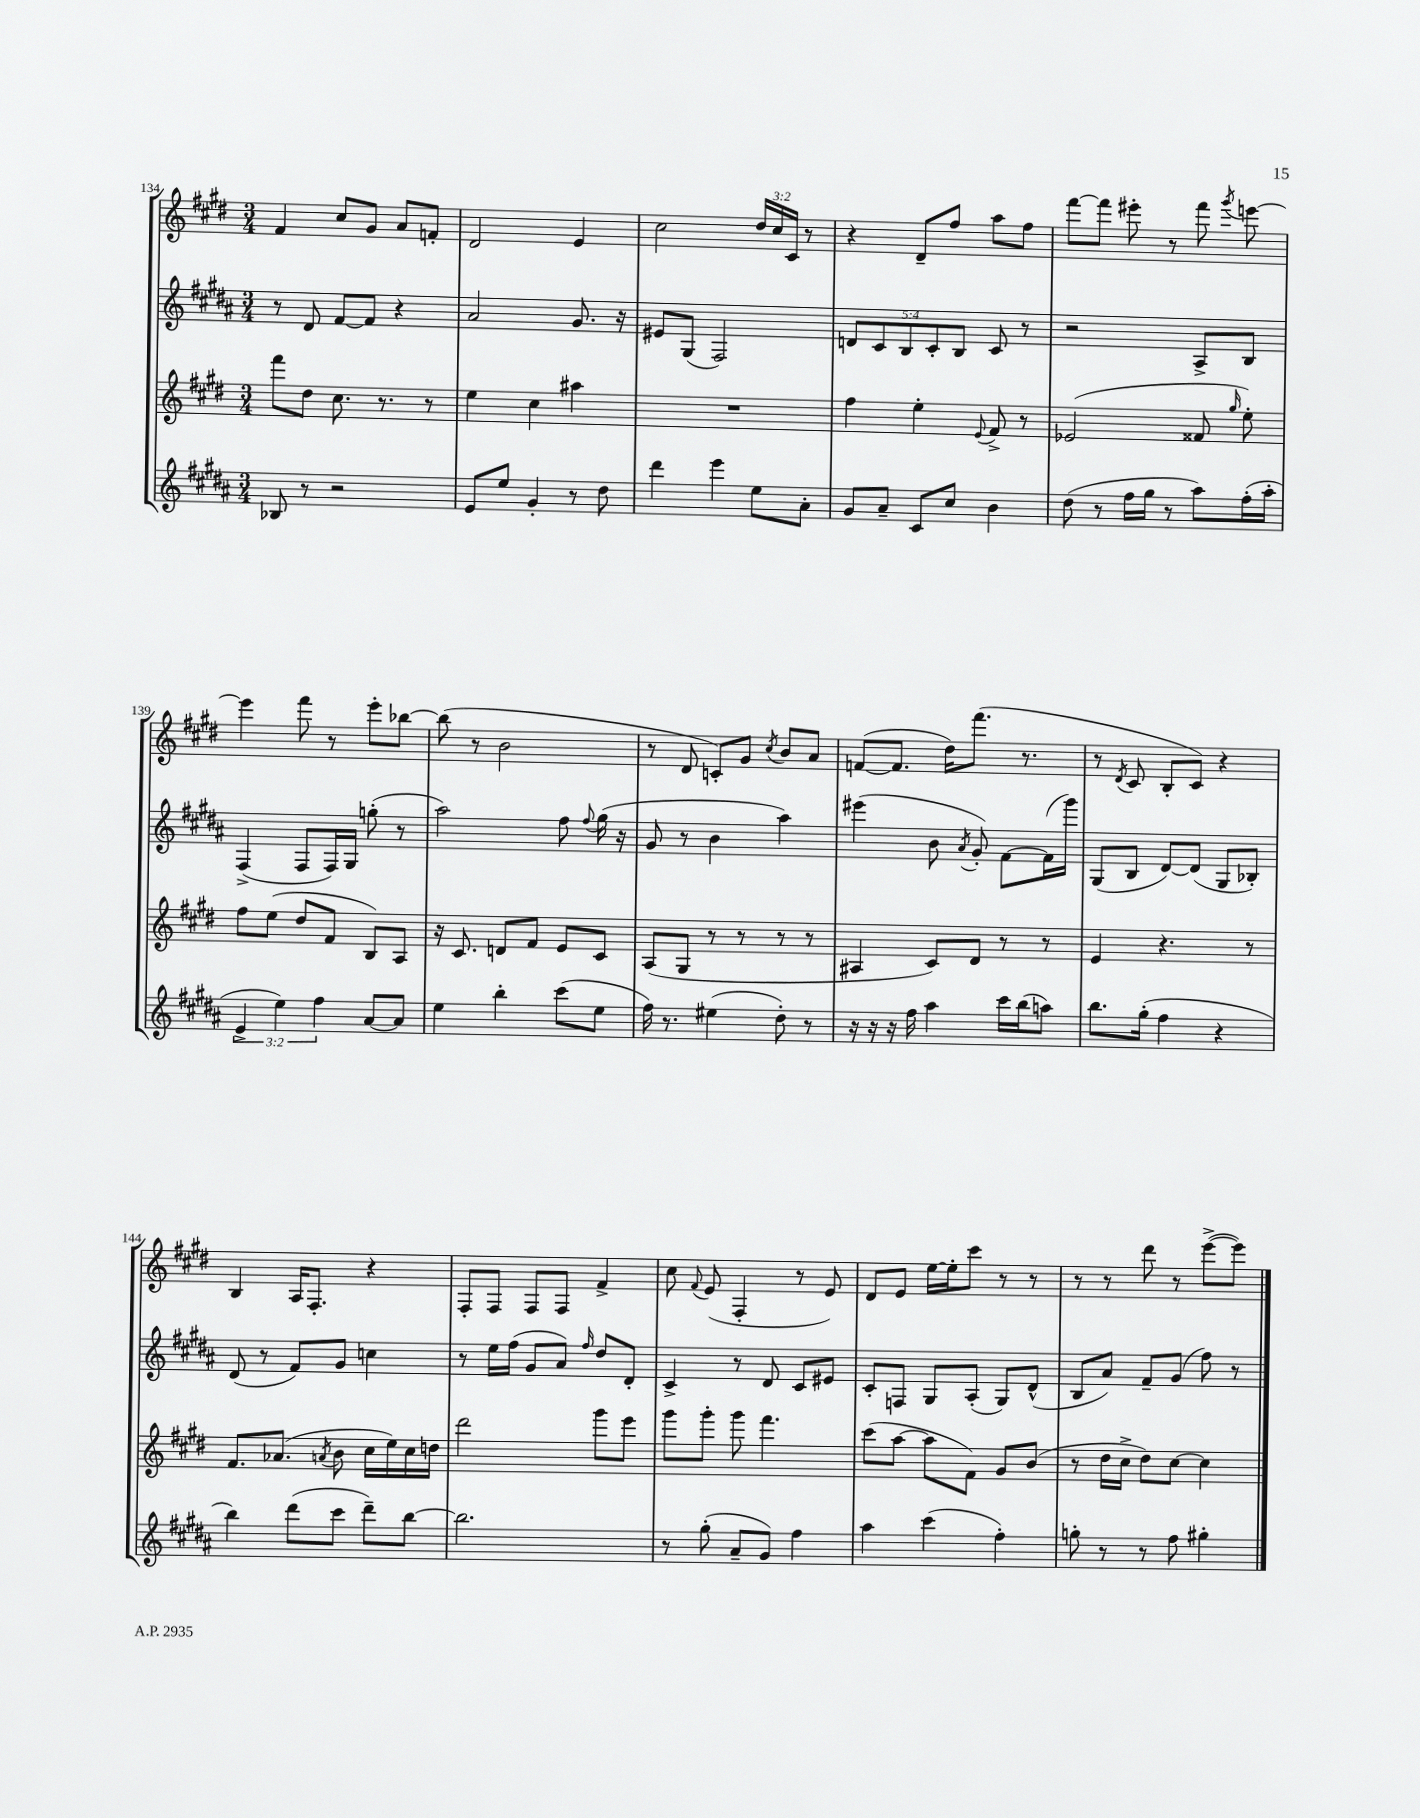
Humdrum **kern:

**kern	**kern	**kern	**kern
*staff4	*staff3	*staff2	*staff1
*clefG2	*clefG2	*clefG2	*clefG2
*k[f#c#g#d#a#]	*k[f#c#g#d#]	*k[f#c#g#d#a#]	*k[f#c#g#d#]
*M3/4	*M3/4	*M3/4	*M3/4
8B-	8fff#	8r	4f#
8r	8dd#	8d#	.
2r	8.cc#	[8f#	8cc#
.	.	8f#]	8g#
.	8.r	.	.
.	.	4r	8a
.	8r	.	8f'
=	=	=	=
8e	4ee	2a#	2d#
8ee	.	.	.
4g#'	4cc#	.	.
8r	4aa#	8.g#	4e
8dd#	.	.	.
.	.	16r	.
=	=	=	=
4ddd#	2.r	8e#	2cc#
.	.	(8G#	.
4eee	.	2F#)	.
8ee	.	.	24dd#
.	.	.	24cc#
.	.	.	24c#
8a#'	.	.	8r
=	=	=	=
8g#	4ff#	10d	4r
.	.	10c#	.
8a#~	.	.	.
.	.	10B	.
8c#	4ee'	.	8d#~
.	.	10c#'	.
8cc#	.	.	8ff#
.	.	10B	.
.	8qqe	.	.
4b	8f#^	8c#	8aa
.	8r	8r	8ff#
=	=	=	=
(8dd#	(2e-	2r	[8fff#
8r	.	.	8fff#]
16ff#	.	.	8eee#'
16gg#	.	.	.
8r	.	.	8r
8aa#)	8f##	8A#^	8fff#
.	16qqgg#	.	8qggg#
(16ff#'	8ee')	8B	[8eee
16aa#'	.	.	.
=	=	=	=
6e^	8ff#	(4F#^	4eee]
.	(8ee	.	.
6ee)	.	.	.
.	8dd#	8F#	8fff#
6ff#	.	.	.
.	8f#	16F#)	8r
.	.	16G#	.
[8a#	8B)	(8gg'	8eee'
8a#]	8A	8r	[8bb-
=	=	=	=
4ee	16r	2aa#)	(8bb-]
.	8.c#	.	.
.	.	.	8r
4bb'	8d	.	2b
.	8f#	.	.
(8ccc#	8e	8ff#	.
.	.	8qqff#	.
8ee	8c#	(16gg#	.
.	.	16r	.
=	=	=	=
16ff#)	(8A	8g#	8r
8.r	.	.	.
.	8G#	8r	8d#
(4ee#	8r	4b	8c')
.	8r	.	8g#
.	.	.	8qcc#
8dd#')	8r	4aa#)	8b
8r	8r	.	8a
=	=	=	=
16r	4A#	(4eee#	([8f
16r	.	.	.
16r	.	.	8.f]
16ff#	.	.	.
4aa#	8c#)	8b	.
.	.	.	16dd#)
.	.	8qa#	.
.	8d#	8g#')	(8.fff#
16ccc#	8r	[8f#	.
(16bb	.	.	8.r
8aa)	8r	(16f#]	.
.	.	16ggg#)	.
=	=	=	=
8.bb	4e	(8G#	8r
.	.	.	8qd#
.	.	8B	8c#
(16gg#'	.	.	.
4ff#	4.r	[8d#)	8B'
.	.	(8d#]	8c#)
4r	.	8G#	4r
.	8r	8B-')	.
=	=	=	=
4bb)	8.f#	(8d#	4B
.	.	8r	.
.	(8.a-	.	.
(8ddd#	.	8f#)	16A
.	.	.	8.F#'
.	8qa	.	.
8ccc#	8b	8g#	.
8ddd#~)	16cc#	4cc	4r
.	16ee)	.	.
[8bb	16cc#	.	.
.	16dd	.	.
=	=	=	=
2.bb]	2ddd#	8r	8F#'
.	.	16ee	8F#
.	.	(16ff#	.
.	.	8g#	8F#
.	.	8a#)	8F#
.	.	16qqff#	.
.	8ggg#	8dd#	4f#^
.	8eee	8d#'	.
=	=	=	=
8r	8ggg#	4c#^	8cc#
.	.	.	8qqf#
(8gg#'	8ggg#'	.	(8e
8a#~	8ggg#	8r	4F#'
8g#)	4.fff#	8d#	.
4ff#	.	8c#	8r
.	.	8e#	8e)
=	=	=	=
4aa#	(8ccc#	8c#'	8d#
.	[8aa	8F	8e
(4ccc#	8aa]	8G#	[16ee
.	.	.	16ee']
.	8f#)	(8A#'	8ccc#
4ff#')	8g#	8G#)	8r
.	(8b	(8d#^^	8r
=	=	=	=
8gg'	8r	8B	8r
8r	16dd#	8a#)	8r
.	16cc#^	.	.
8r	8dd#)	8f#~	8ddd#
8ff#	[8cc#	(8g#	8r
4gg#'	4cc#]	8ff#)	([8eee^
.	.	8r	8eee])
==	==	==	==
*-	*-	*-	*-
